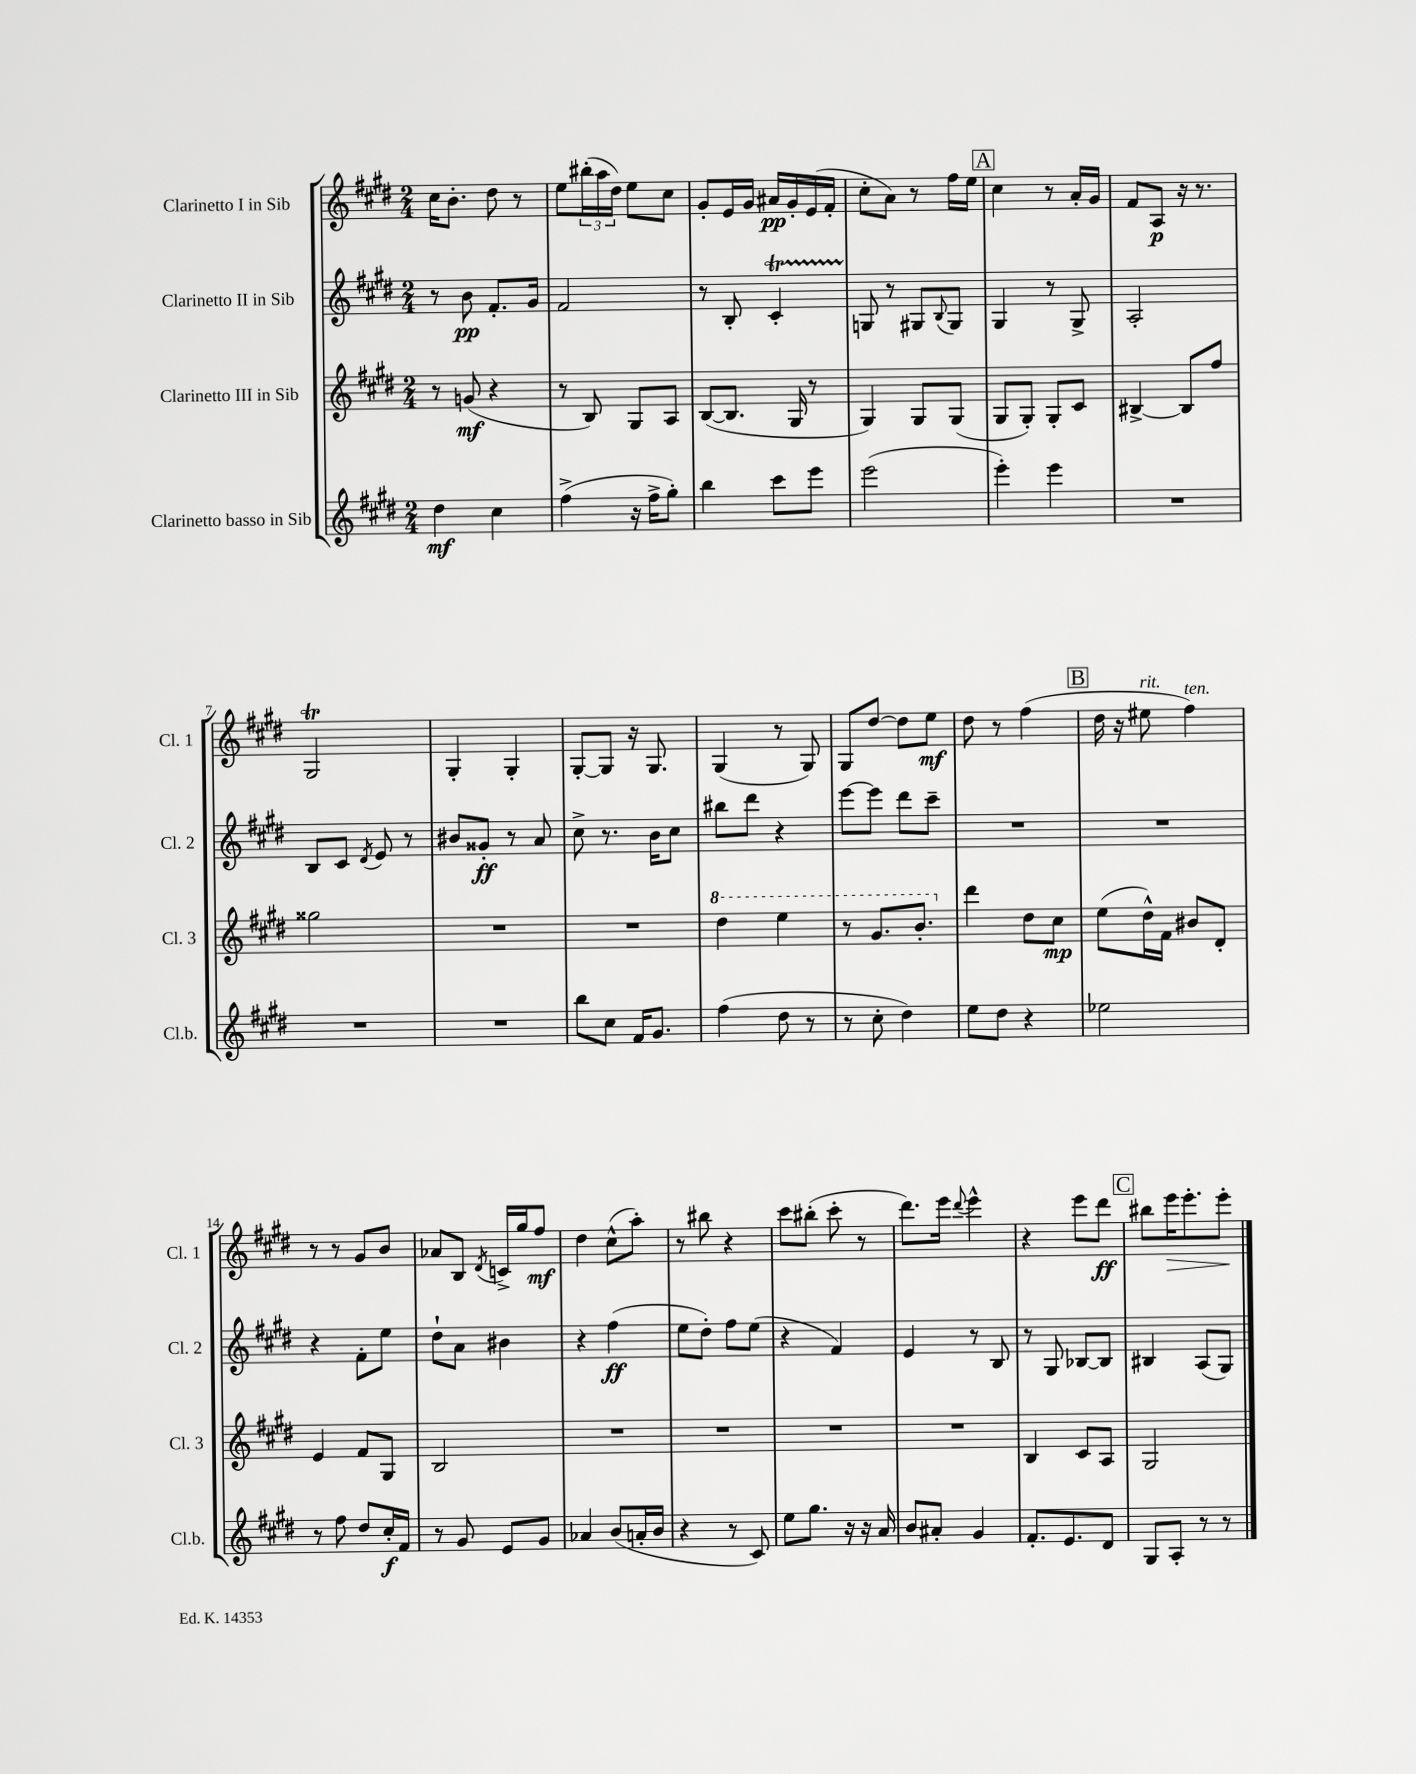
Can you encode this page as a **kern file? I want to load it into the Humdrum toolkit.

**kern	**kern	**kern	**kern
*staff4	*staff3	*staff2	*staff1
*clefG2	*clefG2	*clefG2	*clefG2
*k[f#c#g#d#]	*k[f#c#g#d#]	*k[f#c#g#d#]	*k[f#c#g#d#]
*M2/4	*M2/4	*M2/4	*M2/4
4dd#	8r	8r	16cc#
.	.	.	8.b'
.	(8g	8b	.
4cc#	4r	8.f#'	8dd#
.	.	.	8r
.	.	16g#	.
=	=	=	=
(4ff#^	8r	2f#	8ee
.	8B)	.	(24bb#'
.	.	.	24aa
.	.	.	24dd#)
16r	8G#	.	8ee
16ff#^	.	.	.
8gg#')	8A	.	8cc#
=	=	=	=
4bb	([8B	8r	8g#'
.	8.B]	8B'	16e
.	.	.	16g#
8ccc#	.	4c#'	16a#
.	16G#	.	16g#'
8eee	8r	.	(16e
.	.	.	16f#'
=	=	=	=
(2eee	4G#)	8G	8cc#'
.	.	8r	8a)
.	8G#	8G#	8r
.	.	8qqB	.
.	(8G#	8G#	16ff#
.	.	.	16ee
=	=	=	=
4eee')	8G#	4G#	4cc#
.	8G#')	.	.
4eee	8G#'	8r	8r
.	8c#	8G#^	16a'
.	.	.	16g#
=	=	=	=
2r	[4B#^	2A'	8f#
.	.	.	8A
.	8B#]	.	16r
.	.	.	8.r
.	8ff#	.	.
=	=	=	=
2r	2gg##	8B	2G#
.	.	8c#	.
.	.	8qd#	.
.	.	8e	.
.	.	8r	.
=	=	=	=
2r	2r	8b#	4G#'
.	.	8g##'	.
.	.	8r	4G#'
.	.	8a	.
=	=	=	=
8bb	2r	8cc#^	[8G#'
8cc#	.	8.r	8G#]
16f#	.	.	16r
8.g#	.	16b	8.G#
.	.	8cc#	.
=	=	=	=
(4ff#	4ddd#	8bb#	(4G#
.	.	8ddd#	.
8dd#	4eee	4r	8r
8r	.	.	8G#)
=	=	=	=
8r	8r	[8eee	8G#
8cc#'	8.gg#	8eee]	[8dd#
4dd#)	.	8ddd#	8dd#]
.	8.bb'	.	.
.	.	8ccc#~	8ee
=	=	=	=
8ee	4ddd#	2r	8dd#
8dd#	.	.	8r
4r	8dd#	.	(4ff#
.	8cc#	.	.
=	=	=	=
2ee-	(8ee	2r	16dd#
.	.	.	16r
.	16dd#^^)	.	8ee#
.	16f#	.	.
.	8b#	.	4ff#)
.	8d#'	.	.
=	=	=	=
8r	4e	4r	8r
8ff#	.	.	8r
8dd#	8f#	8f#'	8g#
16cc#'	8G#	8ee	8b
16f#	.	.	.
=	=	=	=
8r	2B	8dd#`	8a-
8g#	.	8a	8B
.	.	.	8qd#
8e	.	4b#	16c^
.	.	.	16gg#
8g#	.	.	8ff#
=	=	=	=
4a-	2r	4r	4dd#
(8b	.	(4ff#	(8cc#^^
16a'	.	.	8aa')
16b	.	.	.
=	=	=	=
4r	2r	8ee	8r
.	.	8dd#')	8bb#
8r	.	8ff#	4r
8c#)	.	(8ee	.
=	=	=	=
8ee	2r	4r	8ccc#
8.gg#	.	.	(8bb#'
.	.	4f#)	8ccc#'
16r	.	.	.
16r	.	.	8r
16a	.	.	.
=	=	=	=
8b	2r	4e	8.ddd#)
8a#'	.	.	.
.	.	.	16eee
.	.	.	8qqddd#
4g#	.	8r	4eee^^
.	.	8B	.
=	=	=	=
8.f#'	4B	8r	4r
.	.	8G#	.
8.e	.	.	.
.	8c#	[8B-	8eee
8d#	8A	8B-]	8ddd#
=	=	=	=
8G#	2G#	4B#	8bb#
8A'	.	.	16eee
.	.	.	8.eee'
8r	.	(8A	.
8r	.	8G#)	8eee'
==	==	==	==
*-	*-	*-	*-
